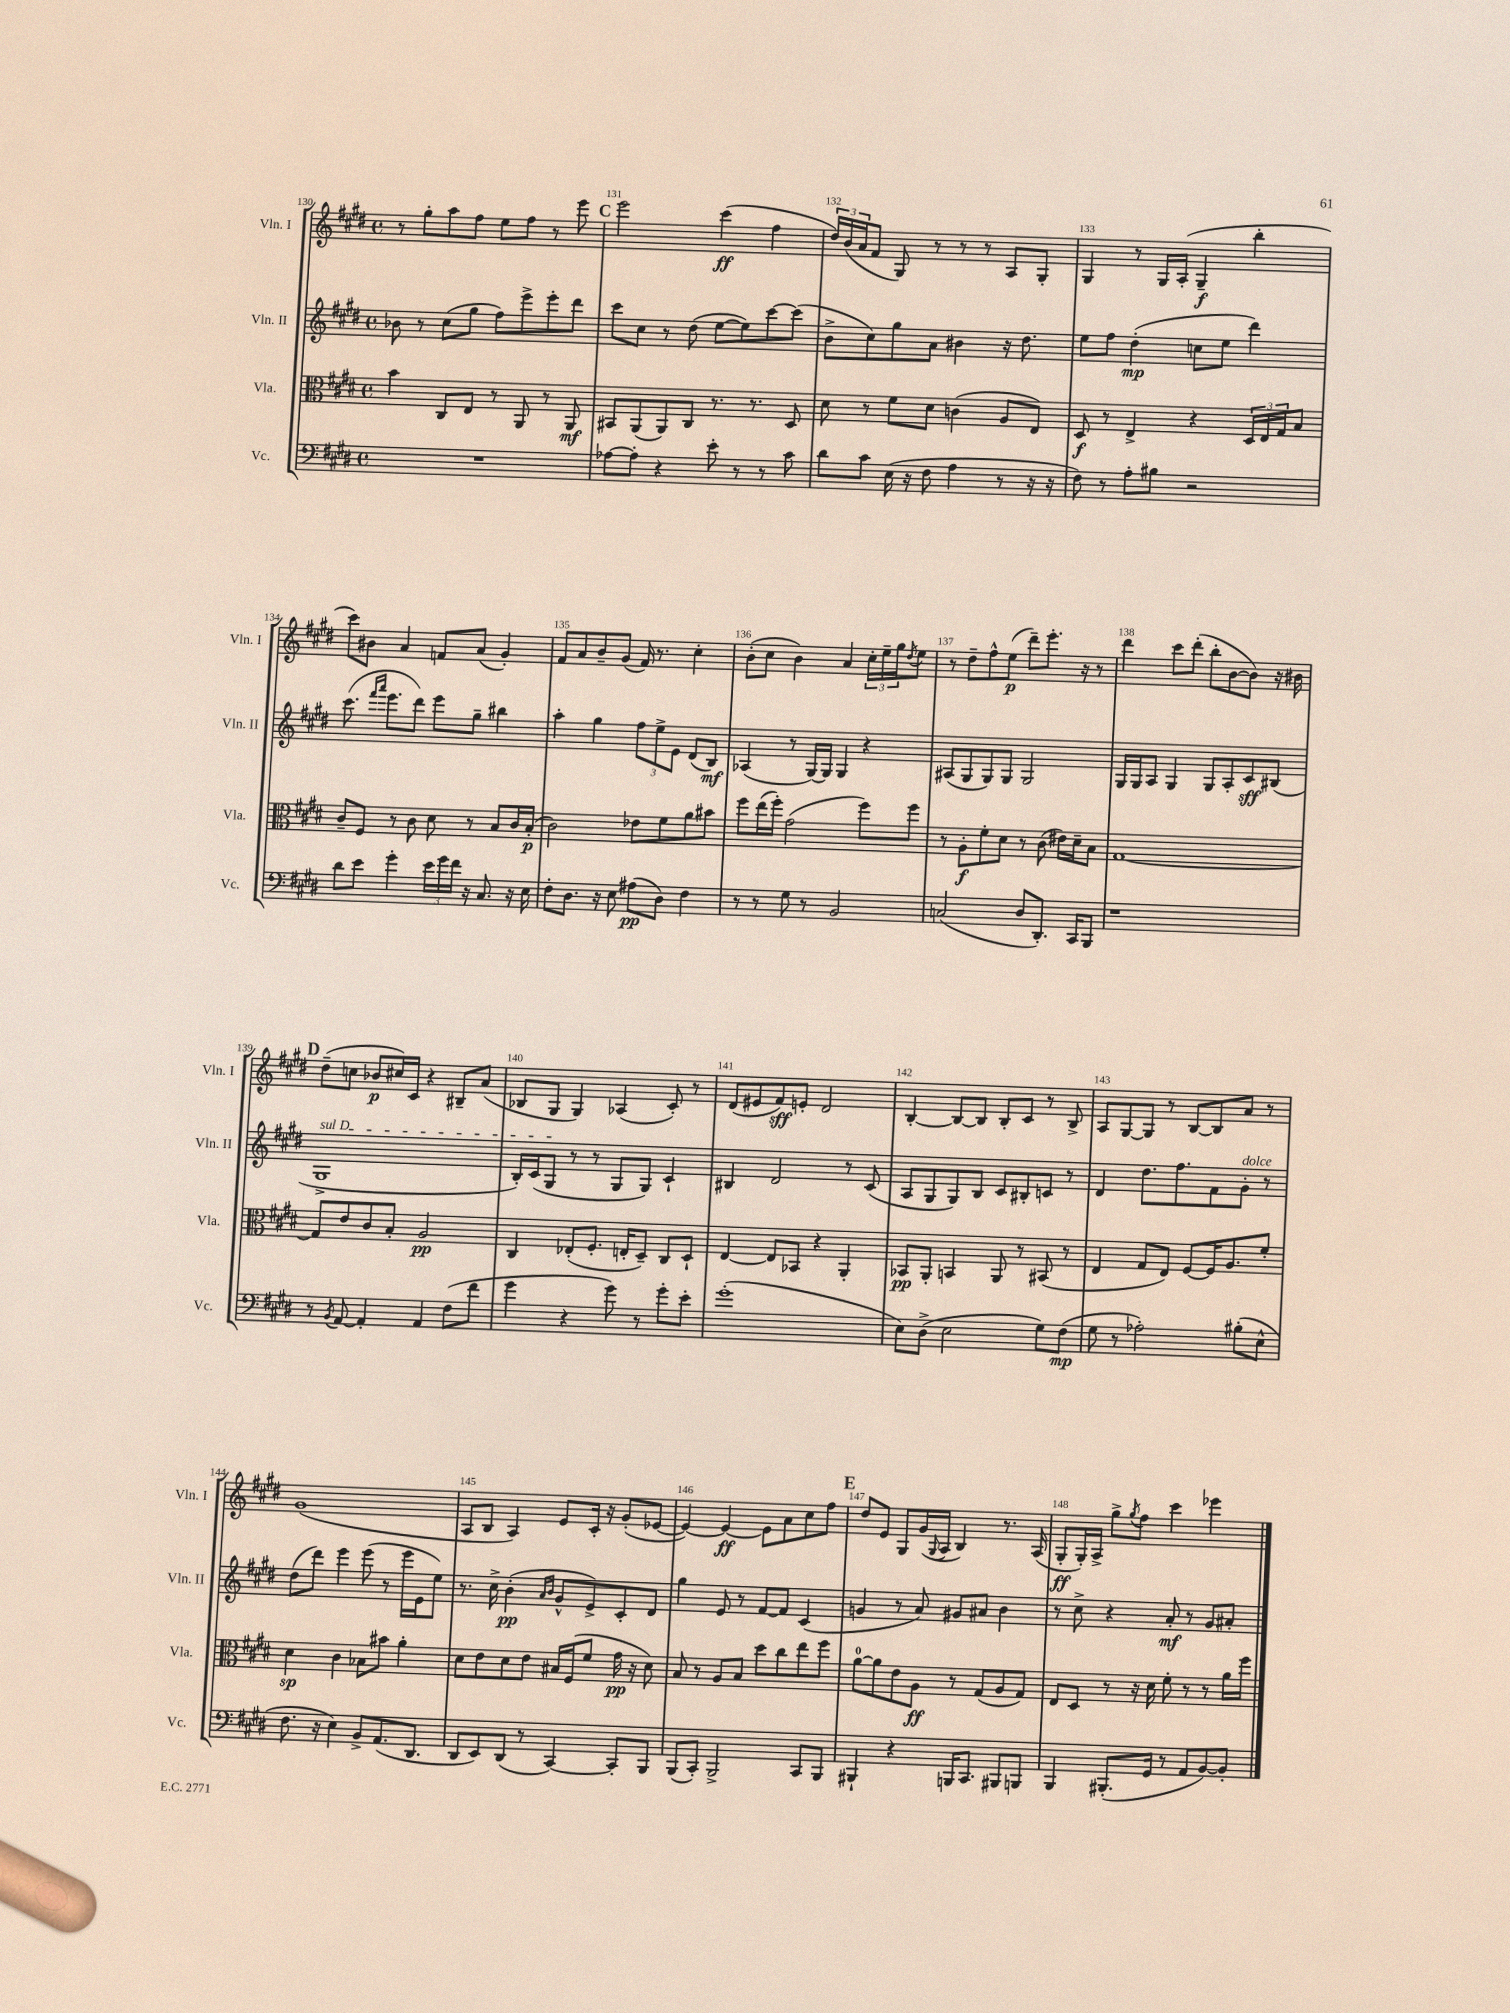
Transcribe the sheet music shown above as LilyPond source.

<<
\new StaffGroup <<
\new Staff = "s0" \with { instrumentName = "Vln. I" shortInstrumentName = "Vln. I" } {
    \clef treble \key e \major \defaultTimeSignature \time 4/4
    r8 gis''8-. a''8 fis''8 e''8 fis''8 r8 e'''8 |
    \mark \markup { \bold "C" } e'''2 cis'''4\ff( fis''4 |
    \tuplet 3/2 { dis''16) b'16( a'16 } fis'8 gis8) r8 r8 r8 a8 gis8-. |
    gis4 r8 gis16 a16-.( gis4--\f b''4-. |
    cis'''8) bis'8 a'4 f'8 a'8( gis'4-.) |
    fis'8 a'8 b'8-- gis'8( fis'16) r8. cis''4-. |
    b'8-.( cis''8 b'4) a'4 \tuplet 3/2 { cis''16-. e''16-- gis''16 } \acciaccatura { dis''8 } e''8 |
    r8 dis''8-- fis''8-^ e''8\p( dis'''8--) e'''8.-. r16 r8 |
    dis'''4 cis'''8 dis'''8-.( b''8-. b'8~ b'8) r16 bis'16 |
    \mark \markup { \bold "D" } dis''8--( c''8 bes'8\p cis''16) cis'16 r4 bis8-- a'8( |
    bes8 gis8 gis4) aes4( cis'8-.) r8 |
    dis'8( eis'8 fis'8\sff) e'8-. dis'2 |
    b4~-. b8~ b8 b8-. cis'8 r8 b8-> |
    a8 gis8~ gis8 r8 b8~ b8 a'8 r8 |
    gis'1( |
    a8 b8 a4) e'8 cis'16-. r16 gis'8-.( ees'8~ |
    ees'4~) ees'4~\ff ees'8 a'8 cis''8 fis''8 |
    \mark \markup { \bold "E" } dis''8 e'8 gis8 gis'16( \appoggiatura { gis8 } a16 b4) r8. a16( |
    gis8-.\ff gis16-.) a16-> gis''8-> \acciaccatura { gis''8 } fis''8 cis'''4 ees'''4 \bar "|." |
}
\new Staff = "s1" \with { instrumentName = "Vln. II" shortInstrumentName = "Vln. II" } {
    \clef treble \key e \major \defaultTimeSignature \time 4/4
    bes'8 r8 cis''8( gis''8 fis''8) e'''8-> e'''8-. dis'''8 |
    \mark \markup { \bold "C" } cis'''8 cis''8 r8 dis''8( e''8~ e''8) cis'''8~ cis'''8( |
    b'8-> cis''8) gis''8 a'8 bis'4 r16 dis''8. |
    e''8 fis''8 dis''4-.\mp( c''8 e''8 dis'''4) |
    cis'''8.( \grace { fis'''16 a'''16 } e'''8. dis'''8) e'''8 gis''8-- bis''4 |
    a''4-. gis''4 \tuplet 3/2 { fis''8 e''8-> e'8 } dis'8( b8\mf) |
    aes4( r8 gis16~) gis16 gis4 r4 |
    ais8( gis8 gis8) gis8 gis2 |
    gis16 gis16 a8 gis4 gis8 a8-. cis'8\sff bis8( |
    \mark \markup { \bold "D" } \once \override TextSpanner.bound-details.left.text = \markup { \italic "sul D" } gis1->\startTextSpan |
    b16-.) cis'16( gis8\stopTextSpan r8 r8 gis8 gis8) cis'4-! |
    bis4 dis'2 r8 cis'8( |
    a8 gis8 gis8) b8 cis'8 bis8-. c'8 r8 |
    dis'4 dis''8. fis''8. fis'8 gis'8-.^\markup { \italic "dolce" } r8 |
    dis''8( dis'''8) e'''4 e'''8( r8 e'''16 e'16 e''8) |
    r8. cis''16-> b'4-.\pp( \grace { a'16 b'16 } gis'8-^ e'8->) cis'8-. dis'8 |
    gis''4 e'8 r8 fis'8~ fis'8 cis'4( |
    \mark \markup { \bold "E" } g'4 r8 a'8) gis'8 ais'8 b'4 |
    r8 cis''8-> r4 a'8-.\mf r8 gis'8 ais'8-. \bar "|." |
}
\new Staff = "s2" \with { instrumentName = "Vla." shortInstrumentName = "Vla." } {
    \clef alto \key e \major \defaultTimeSignature \time 4/4
    b'4 cis8 e8 r8 a,8 r8 a,8\mf |
    \mark \markup { \bold "C" } bis,8 a,8( a,8) cis8 r8. r8. dis8 |
    dis'8 r8 fis'8 dis'8 c'4( a8 e8) |
    dis8\f r8 e4-> r4 \tuplet 3/2 { dis16 e16 gis16 } b8 |
    cis'8-- fis8 r8 cis'8 dis'8 r8 b8 cis'16 b16-.\p( |
    cis'2) ees'8 fis'8 a'8 bis'8 |
    fis''8 e''16( fis''16-.) gis'2( fis''8) fis''8 |
    r8 a8-.\f fis'8-. dis'8 r8 cis'8( eis'16) dis'16-- b8 |
    gis1~ |
    \mark \markup { \bold "D" } gis8 e'8 cis'8 b8-. a2\pp |
    cis4 ees8-.( fis8.-. e16-. dis8--) cis8 dis8-! |
    e4~ e8 bes,8 r4 a,4-. |
    bes,8\pp a,8-. b,4 a,8 r8 bis,8( r8 |
    e4 gis8 e8) fis8~ fis16 a8. fis'8-. |
    dis'4\sp cis'4 bes8 bis'8 a'4-. |
    dis'8 e'8 dis'8 e'8 bis16 fis16( fis'8 gis'16\pp r16 dis'8) |
    b8 r8 a8 b8 dis''8 cis''8 e''8 fis''8 |
    \mark \markup { \bold "E" } a'8-0~ a'8 e'8 a8\ff r8 gis8( a8 gis8) |
    e8 dis8 r8 r16 dis'16 fis'8-. r8 r8 a'16 fis''16 \bar "|." |
}
\new Staff = "s3" \with { instrumentName = "Vc." shortInstrumentName = "Vc." } {
    \clef bass \key e \major \defaultTimeSignature \time 4/4
    R1 |
    \mark \markup { \bold "C" } aes8~ aes8-. r4 e'8-. r8 r8 cis'8 |
    dis'8 cis'8 e16( r16 fis8 a4 r8 r16 r16 |
    fis8) r8 a8-. bis8 r2 |
    dis'8 e'8 gis'4-. \tuplet 3/2 { e'16 gis'16 fis'16 } r16 cis8. r16 e16 |
    fis8-. dis8. r16 e8 ais8\pp( dis8) fis4 |
    r8 r8 gis8 r8 b,2 |
    c2( dis8 dis,8.-.) cis,16 b,,8 |
    r1 |
    \mark \markup { \bold "D" } r8 \acciaccatura { b,8 } a,8~ a,4-. a,4 fis8( fis'8 |
    gis'4 r4 gis'8) r8 gis'8-. e'8-. |
    gis'1-.( |
    e8) dis8->( e2 gis8) fis8\mp( |
    gis8 r8 aes2-.) bis8-.( e8-^ |
    fis8. r16 e4) b,8-> a,8.( dis,8. |
    dis,8 e,8) dis,8( r8 cis,4~) cis,8-. b,,8 |
    b,,8( cis,8-.) b,,2-> cis,8 b,,8 |
    \mark \markup { \bold "E" } bis,,4-! r4 b,,16 cis,8. bis,,8 b,,8 |
    b,,4 bis,,8.-.( gis,16 r8 a,8 b,8~) b,8-. \bar "|." |
}
>>
>>
\layout { \context { \Score currentBarNumber = #130 \override BarNumber.break-visibility = ##(#f #t #t) barNumberVisibility = #all-bar-numbers-visible } }
